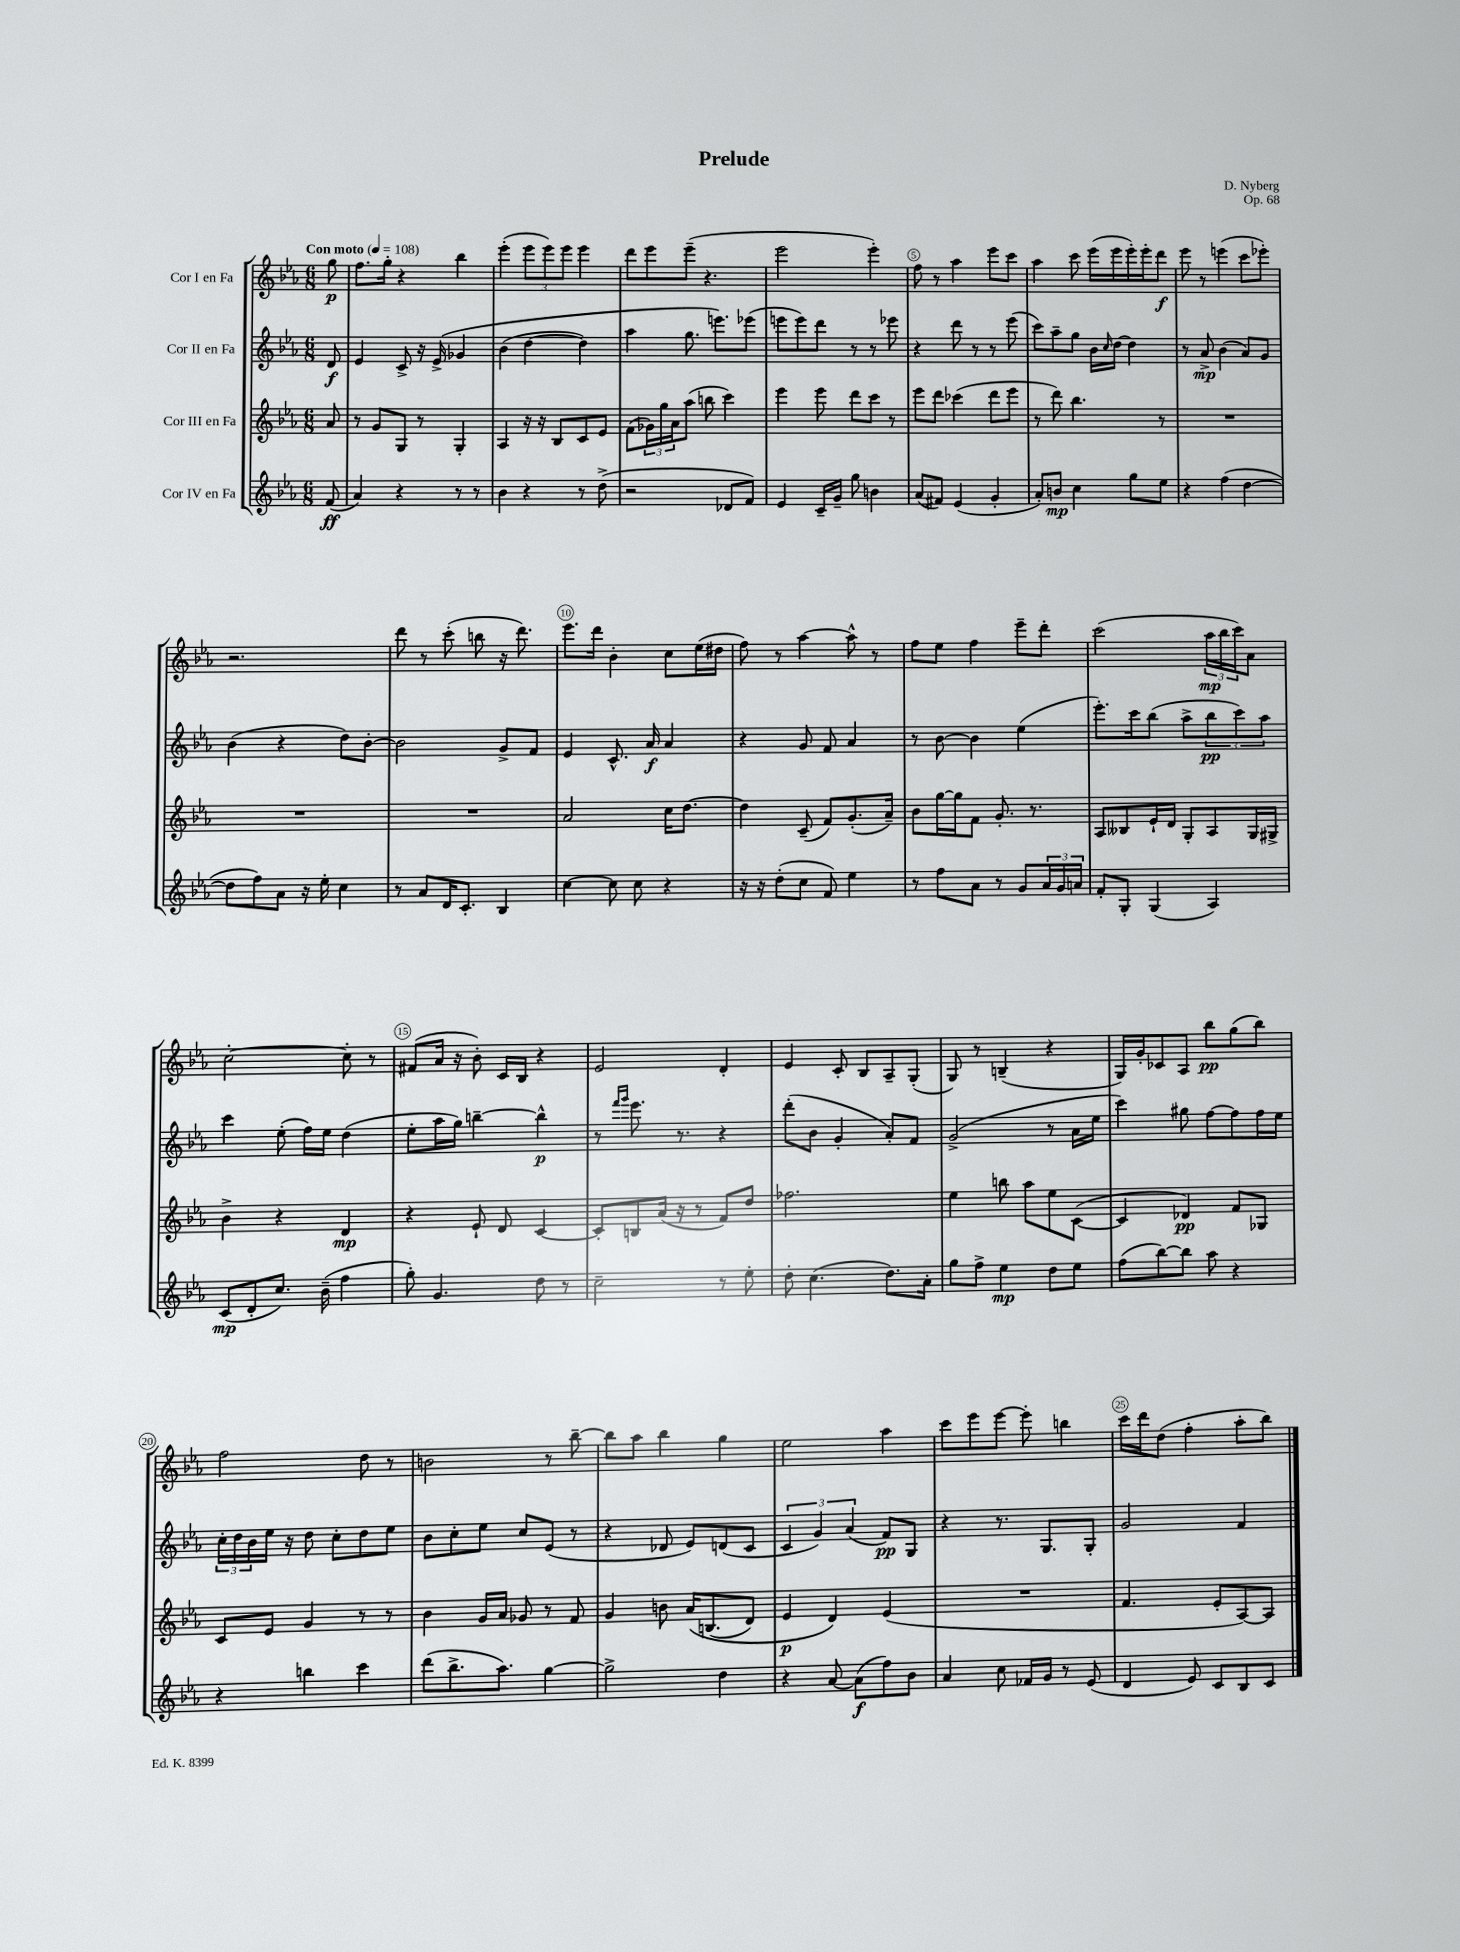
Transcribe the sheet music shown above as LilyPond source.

\header { title = "Prelude" composer = "D. Nyberg" opus = "Op. 68" }
<<
\new StaffGroup <<
\new Staff = "s0" \with { instrumentName = "Cor I en Fa" } {
    \clef treble \key ees \major \numericTimeSignature \time 6/8 \partial 8 \tempo "Con moto" 4 = 108
    g''8\p |
    f''8. g''16-. r4 bes''4 |
    ees'''4-.( \tuplet 3/2 { ees'''8 ees'''8) ees'''8 } ees'''4 |
    d'''8 ees'''8 ees'''8--( r4. |
    ees'''2 ees'''4-.) |
    f''8 r8 aes''4 ees'''8 c'''8 |
    aes''4 c'''8 ees'''16( ees'''16 ees'''16-.) ees'''16-. d'''8\f |
    ees'''8 r8 e'''4( c'''8 ees'''8-.) |
    r2. |
    d'''8 r8 c'''8-.( b''8 r16 d'''8.) |
    ees'''8. d'''16 bes'4-. c''8 ees''16( dis''16 |
    f''8) r8 aes''4~ aes''8-^ r8 |
    f''8 ees''8 f''4 ees'''8-- d'''8-. |
    c'''2( \tuplet 3/2 { aes''16\mp bes''16 c'''16) } aes'8 |
    c''2~-. c''8-. r8 |
    fis'8( aes'16 r16 bes'8-.) c'16 bes16 r4 |
    ees'2 d'4-. |
    ees'4 c'8-. bes8 aes8-- g8-.( |
    g8) r8 b4--( r4 |
    g16) g'16-. ces'8 aes8 bes''8\pp g''8( bes''8) |
    f''2 d''8 r8 |
    b'2 r8 bes''8~-- |
    bes''8 aes''8 bes''4 g''4 |
    ees''2 aes''4 |
    c'''8 ees'''8 ees'''8~ ees'''8-. b''4 |
    c'''16 d'''16 d''8( f''4-. aes''8-. bes''8) \bar "|." |
}
\new Staff = "s1" \with { instrumentName = "Cor II en Fa" } {
    \clef treble \key ees \major \numericTimeSignature \time 6/8 \partial 8
    d'8\f |
    ees'4 c'8-> r16 ees'16->\( ges'4 |
    bes'4( d''4~ d''4) |
    aes''4 g''8. e'''8.\) ees'''8( |
    e'''8 e'''8) d'''8 r8 r8 ees'''8 |
    r4 d'''8 r8 r8 ees'''8( |
    c'''8) aes''8-- g''8 bes'16 \grace { c''16 } d''16~ d''4 |
    r8 aes'8->\mp bes'4( aes'8) g'8 |
    bes'4( r4 d''8) bes'8~-. |
    bes'2 g'8-> f'8 |
    ees'4 c'8.-^ aes'16\f aes'4 |
    r4 g'8 f'8 aes'4 |
    r8 bes'8~ bes'4 ees''4( |
    ees'''8.-.) c'''16 bes''8( aes''8-> \tuplet 3/2 { bes''8\pp c'''8) aes''8 } |
    c'''4 ees''8-.( f''16) ees''16 d''4( |
    ees''8-. aes''16 g''16) b''4~-- b''4-^\p |
    r8 \grace { f'''16 g'''16 } ees'''8. r8. r4 |
    d'''8-.( bes'8 g'4-. aes'8-.) f'8 |
    g'2->( r8 aes'16 ees''16 |
    c'''4) gis''8 f''8~ f''8 f''16 ees''16 |
    \tuplet 3/2 { c''16-. d''16 bes'16 } ees''16 r16 d''8 c''8-. d''8 ees''8 |
    bes'8 c''8-. ees''8 c''8 ees'8( r8 |
    r4 des'8 ees'8) d'8( c'8 |
    \tuplet 3/2 { c'4 g'4) aes'4( } f'8\pp) g8 |
    r4 r8. g8. g8-. |
    g'2 f'4 \bar "|." |
}
\new Staff = "s2" \with { instrumentName = "Cor III en Fa" } {
    \clef treble \key ees \major \numericTimeSignature \time 6/8 \partial 8
    aes'8 |
    r8 g'8 g8 r8 g4-. |
    aes4 r16 r16 bes8 c'8 ees'8 |
    f'8( \tuplet 3/2 { ges'16) g''16 aes'16 } aes''8( b''8 c'''4) |
    ees'''4 ees'''8 d'''8 c'''8 r8 |
    ees'''8 d'''8 ces'''4( d'''8 ees'''8 |
    r8 d'''8) bes''4. r8 |
    R2. |
    R2. |
    R2. |
    aes'2 c''16 d''8.~ |
    d''4 c'8--( f'8) g'8.-.( aes'16--) |
    bes'8 g''16~ g''16 f'8 g'8.-. r8. |
    aes8 beses8 ees'16-! d'16 g8-. aes8 g16 gis16-> |
    bes'4-> r4 d'4\mp |
    r4 ees'8-! d'8 c'4~ |
    c'8-. b8 aes'16( r16 r8 f'8) d''8 |
    fes''2. |
    ees''4 b''8 aes''8 ees''8 c'8~( |
    c'4 des'4\pp) f'8 ges8 |
    c'8 ees'8 g'4 r8 r8 |
    bes'4 g'16 aes'16 ges'8 r8 f'8 |
    g'4 b'8 aes'16\( b8.( d'8) |
    ees'4\p d'4\) ees'4( |
    R2. |
    f'4. ees'8-. aes8~) aes8 \bar "|." |
}
\new Staff = "s3" \with { instrumentName = "Cor IV en Fa" } {
    \clef treble \key ees \major \numericTimeSignature \time 6/8 \partial 8
    f'8\ff( |
    aes'4) r4 r8 r8 |
    bes'4 r4 r8 d''8->( |
    r2 des'8 f'8) |
    ees'4 c'16-- g'16-- g''8 b'4 |
    aes'8( fis'8) ees'4( g'4-. |
    aes'8-.) b'8\mp c''4 g''8 ees''8 |
    r4 f''4( d''4~ |
    d''8 f''8) aes'8 r16 ees''16-. c''4 |
    r8 aes'8 d'16 c'8.-. bes4 |
    c''4~ c''8 c''8 r4 |
    r16 r16 d''8-.( c''8 f'8) ees''4 |
    r8 f''8 aes'8 r8 g'8 \tuplet 3/2 { aes'16 g'16 a'16 } |
    f'8-. g8-. g4( aes4) |
    c'8\mp( d'8-. c''8.) bes'16--( f''4 |
    g''8-.) g'4. d''8 r8 |
    c''2-- r8 ees''8-. |
    d''8-. c''4.( d''8.) aes'16-. |
    g''8 f''8-> ees''4\mp d''8 ees''8 |
    f''8( bes''8~) bes''8 aes''8 r4 |
    r4 b''4 c'''4 |
    d'''8( bes''8.-> aes''8.) g''4~ |
    g''2-> d''4 |
    r4 aes'8~ aes'8\f( f''8) bes'8 |
    aes'4 c''8 fes'16 g'16 r8 ees'8( |
    d'4 ees'8) c'8 bes8 c'8 \bar "|." |
}
>>
>>
\layout { \context { \Score \override BarNumber.break-visibility = ##(#f #t #t) barNumberVisibility = #(every-nth-bar-number-visible 5) \override BarNumber.stencil = #(make-stencil-circler 0.1 0.3 ly:text-interface::print) } }
